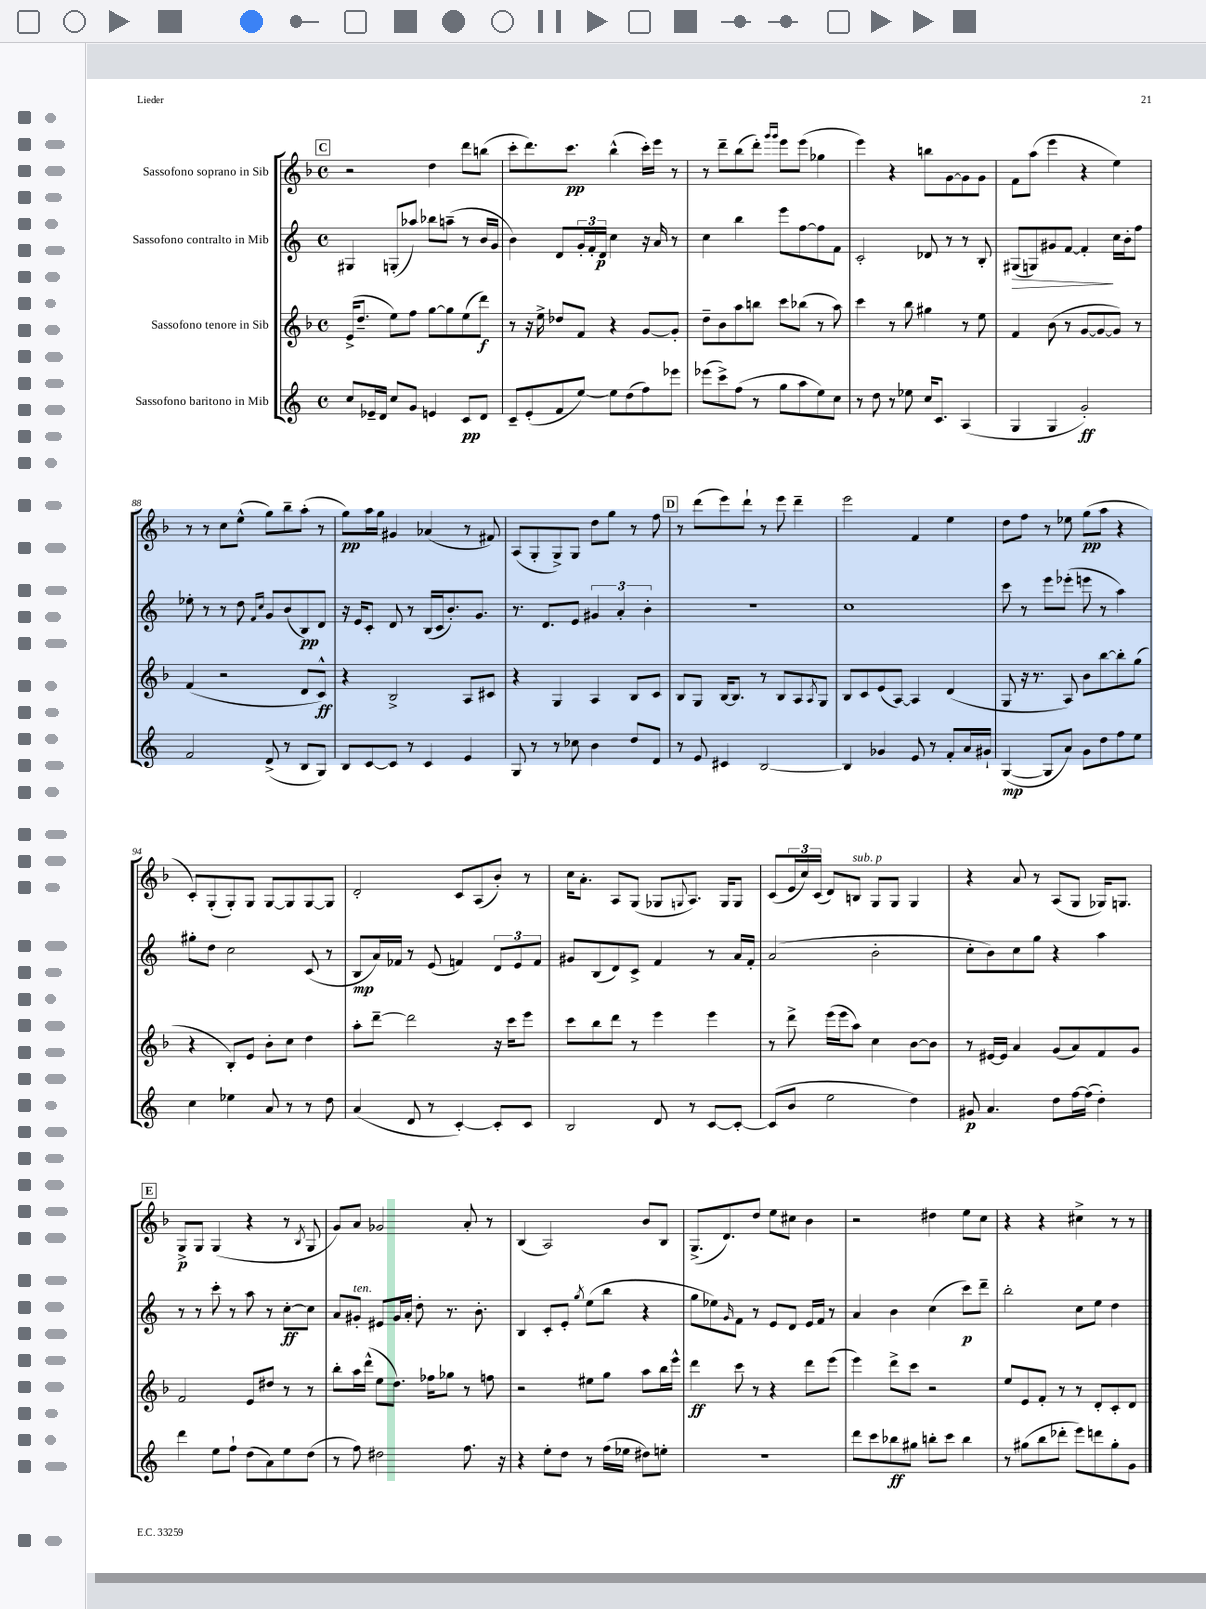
<<
\new StaffGroup <<
\new Staff = "s0" \with { instrumentName = "Sassofono soprano in Sib" } {
    \clef treble \key f \major \defaultTimeSignature \time 4/4
    \mark \markup { \box "C" } r2 d''4 d'''8 b''8( |
    c'''8-. d'''8.) c'''8.\pp bes''4-^( c'''16-.) e'''16 r8 |
    r8 d'''8-- bes''8( d'''8-.) \grace { g'''16 g'''16 } e'''8 e'''8( ges''4 |
    e'''4) r4 b''8 g'8~ g'8 g'8 |
    f'8 a''8( e'''4 r4 e''4) |
    r8 r8 c''8 e''8-^( g''8) bes''8-- a''8-.( r8 |
    g''8\pp) a''16 g''16 gis'4 aes'4( r8 fis'8) |
    a8( g8-. g8->) g8 d''8 g''8 r8 f''8 |
    \mark \markup { \box "D" } r8 d'''8( e'''8) d'''8-! r8 e'''8 d'''4-- |
    e'''2 f'4 e''4 |
    d''8 f''8 r8 ees''8 g''8\pp( a''8 r4 |
    c'8-.) g8-.( g8-.) g8 g8~ g8 g8~ g8 |
    d'2-. c'8 a8( bes'8-.) r8 |
    c''16 a'8.-. a8 g8( ges8 \appoggiatura { g8 } a8.) g16 g8 |
    c'8( \tuplet 3/2 { e'16 c''16) c'16( } d'8) b8^\markup { \italic "sub. p" } g8 g8 g4 |
    r4 a'8 r8 a8( g8 ges16) g8. |
    \mark \markup { \box "E" } g8->\p g8 g4( r4 r8 \acciaccatura { bes8 } g8 |
    g'8) a'8 ges'2 a'8-. r8 |
    bes4( a2) bes'8 bes8 |
    g8.->( d'8.) d''8 e''8 cis''8 bes'4 |
    r2 dis''4 e''8 c''8 |
    r4 r4 cis''4-> r8 r8 \bar "|." |
}
\new Staff = "s1" \with { instrumentName = "Sassofono contralto in Mib" } {
    \clef treble \key c \major \defaultTimeSignature \time 4/4
    \mark \markup { \box "C" } gis4 g8-.( aes''8) bes''8 a''8--( r8 b'16 g'16 |
    b'4) d'8 \tuplet 3/2 { g'16-. f'16-. d'16\p } c''4 r16 a'16 r8 |
    c''4 b''4 e'''8 f''8~ f''8 f'8 |
    c'2-. des'8 r8 r8 b8-. |
    gis8\>( g8) gis'8 f'8~ f'4-.\! c''16 b'16-. f''8 |
    ees''8-. r8 r8 d''8 \grace { f'16 c''16 } g'8 b'8( b8\pp) d'8 |
    r16 e'16 c'8-. d'8 r8 b16( c'16 b'8.-.) g'8. |
    r8. d'8. e'8 \tuplet 3/2 { gis'4 a'4-. b'4-. } |
    \mark \markup { \box "D" } r1 |
    c''1 |
    c'''8 r8 e'''8 ees'''8-.( e'''8 r8 a''4) |
    gis''8-. d''8 c''2 c'8( r8 |
    b8\mp a'16) fes'16 r8 e'8( f'4) \tuplet 3/2 { d'8 e'8 f'8 } |
    gis'8 b8( d'8) c'8-> f'4 r8 a'16 f'16-. |
    a'2( b'2-. |
    c''8-. b'8) c''8 g''8 r4 a''4 |
    \mark \markup { \box "E" } r8 r8 c'''8-. r8 a''8 r8 c''8~-.\ff c''8 |
    a'8 gis'8-.^\markup { \italic "ten." } eis'8 gis'16 a'16-. d''8-. r8. b'8.-. |
    b4 c'8-. e'8-. \acciaccatura { g''8 } e''8( b''8 r4 |
    g''8 ees''8) \grace { g'16 } f'8 r8 e'8 d'8 e'16 f'16 r8 |
    a'4 b'4 c''4( c'''8\p) d'''8-- |
    b''2-. c''8 e''8 d''4 \bar "|." |
}
\new Staff = "s2" \with { instrumentName = "Sassofono tenore in Sib" } {
    \clef treble \key f \major \defaultTimeSignature \time 4/4
    \mark \markup { \box "C" } e'16->( d''8.-- e''8) f''8 g''8~ g''8 e''8( d'''8\f) |
    r8 r16 e''16-> des''8 f'8 r4 g'8~ g'8-. |
    d''8-- bes'8 a''8 b''8 c'''8 bes''8( r8 a''8) |
    c'''4 r8 bes''8 gis''4 r8 e''8 |
    f'4 bes'8( r8 g'8~ g'8~ g'8) r8 |
    f'4( r2 d'8 c'8-^\ff) |
    r4 bes2-> a8 cis'8 |
    r4 g4 a4 bes8 c'8 |
    \mark \markup { \box "D" } bes8 g8 bes16~ bes8. r8 bes8 a8 \acciaccatura { a8 } g8 |
    bes8 c'8 e'8( a8~) a4 d'4( |
    g8 r16 r8. a8) bes'8 bes''8~ bes''8-. g''8( |
    r4 bes8-.) e'8 bes'8-. c''8 d''4 |
    a''8-. d'''8~-- d'''2 r16 c'''16 e'''8 |
    c'''8 bes''8 d'''8 r8 e'''4 e'''4 |
    r8 d'''8-> e'''16( e'''16 a''8) c''4 bes'8~ bes'8 |
    r8 eis'16~ eis'16 a'4 g'8( a'8) f'8 g'8 |
    \mark \markup { \box "E" } f'2 e'8 dis''8 r8 r8 |
    bes''8-. a''16 d'''16-^( e''8 d''8.) fes''16 ges''8 r8 f''8 |
    r2 eis''8 g''8 a''8 bes''16 e'''16-^ |
    d'''4\ff c'''8 r8 r4 d'''8 e'''8( |
    e'''4) d'''8-> c'''8 r2 |
    e''8 e'8 f'8-. r8 r8 d'8-. c'8-. d'8 \bar "|." |
}
\new Staff = "s3" \with { instrumentName = "Sassofono baritono in Mib" } {
    \clef treble \key c \major \defaultTimeSignature \time 4/4
    \mark \markup { \box "C" } c''8 ees'16-- d'16 c''8 g'8 e'4 c'8\pp d'8 |
    c'8-- e'8-.( f'8 e''8~) e''8 d''8( f''8) ees'''8 |
    ees'''8( c'''8->) f''8( r8 g''8 a''8 e''8) c''8 |
    r8 d''8 r8 ees''8 c''16 c'8. a4( |
    g4 g4 g'2-.\ff) |
    f'2 d'8->( r8 b8 g8) |
    b8 c'8~ c'8 r8 c'4 e'4 |
    g8 r8 r8 ces''8 b'4 d''8 d'8 |
    \mark \markup { \box "D" } r8 e'8 cis'4 b2~ |
    b4 ges'4 e'8 r8 f'8-. a'16 gis'16-! |
    g4~\mp( g8 a'8) g'8 d''8 f''8 e''8 |
    c''4 ees''4 a'8 r8 r8 d''8 |
    a'4( d'8 r8 c'4~-.) c'8-. c'8 |
    b2 d'8 r8 c'8~ c'8~-. |
    c'8( b'8 e''2 d''4) |
    gis'8\p a'4. d''8 f''16~ f''16( d''4-.) |
    \mark \markup { \box "E" } d'''4 e''8 f''8-! d''8( a'8) e''8 d''8( |
    r8 f''8) dis''2 f''8. r16 |
    r4 e''8-. d''8 r8 f''16( ees''16 dis''8) e''8-. |
    R1 |
    d'''8 c'''8 bes''8\ff gis''8 b''8-. c'''8 b''4 |
    r8 gis''8( b''8 des'''8-. e'''8) d'''8 gis''8-. g'8 \bar "|." |
}
>>
>>
\layout { \context { \Score currentBarNumber = #83 } }
